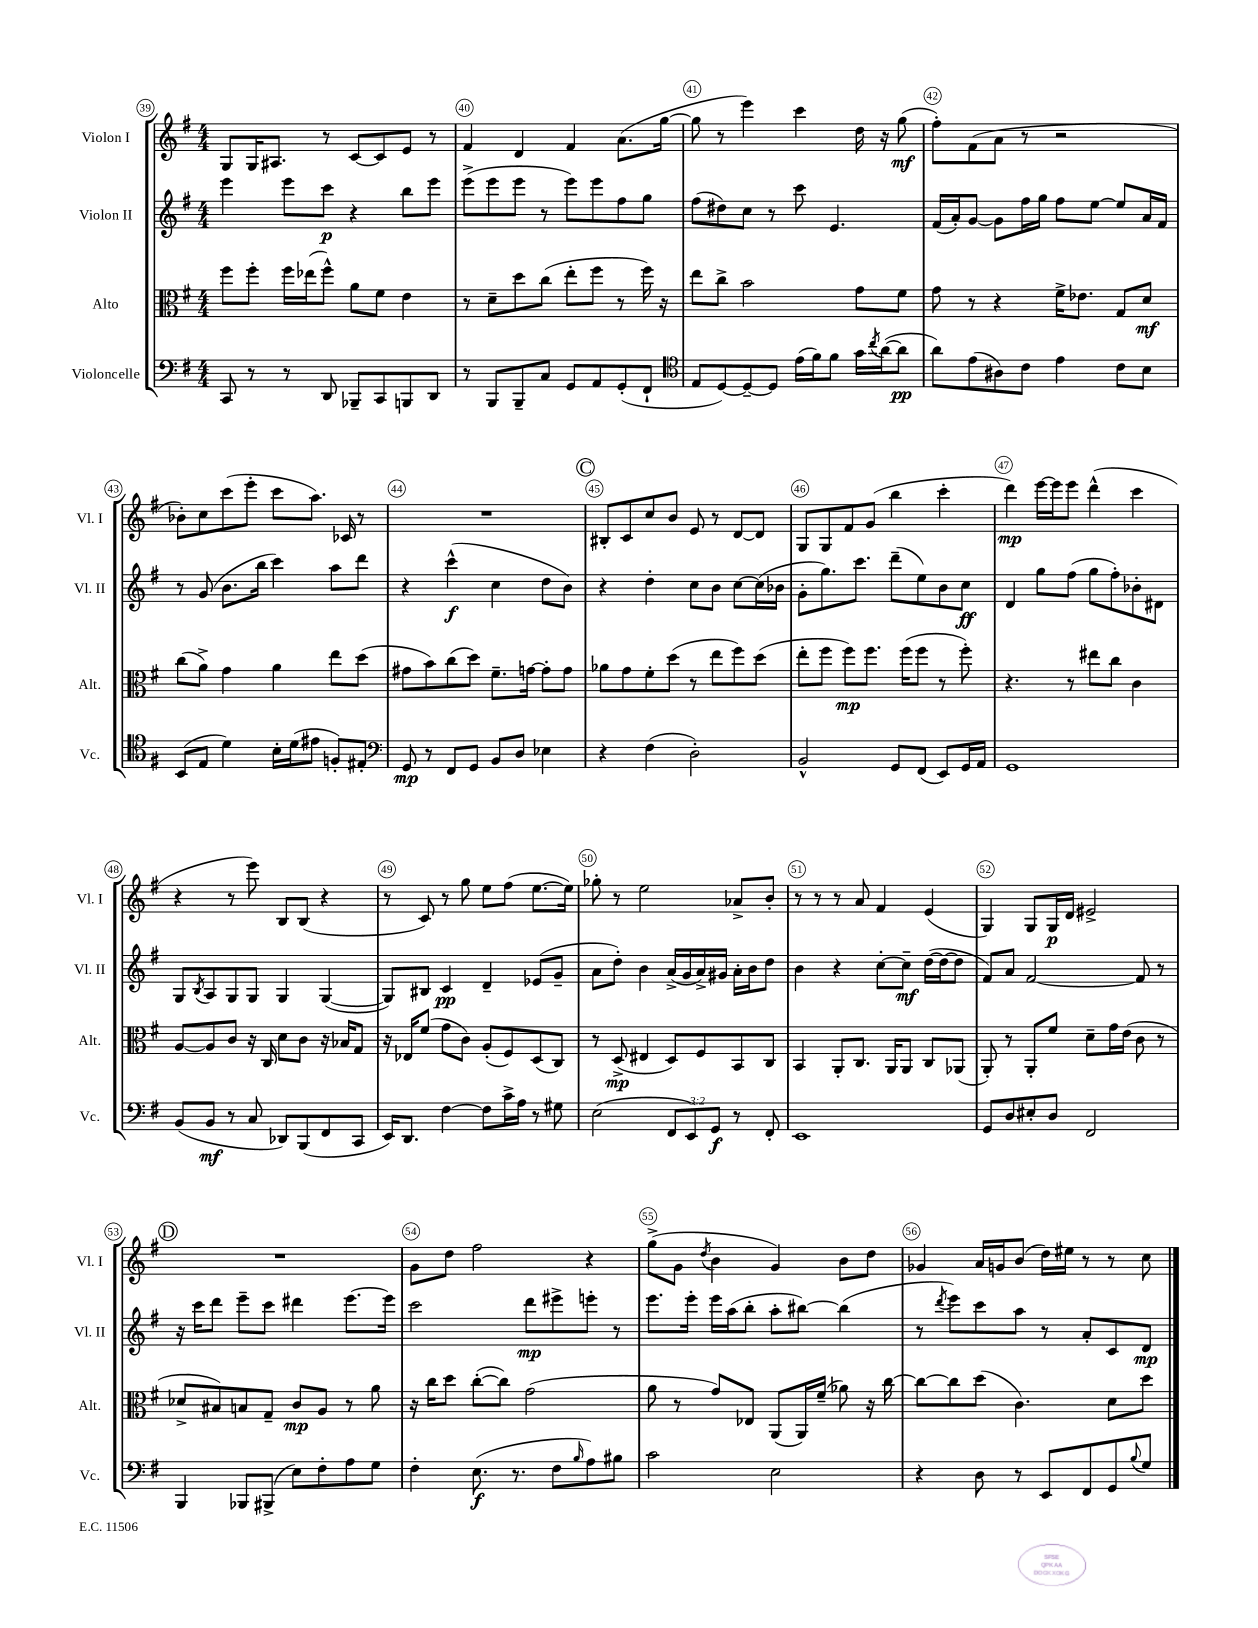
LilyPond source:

<<
\new StaffGroup <<
\new Staff = "s0" \with { instrumentName = "Violon I" shortInstrumentName = "Vl. I" } {
    \clef treble \key g \major \numericTimeSignature \time 4/4
    g8 g16 ais8. r8 c'8~ c'8 e'8 r8 |
    fis'4 d'4 fis'4 a'8.( g''16~ |
    g''8 r8 e'''4) c'''4 d''16 r16 g''8\mf( |
    fis''8-.) fis'8( a'8 r8 r2 |
    bes'8-.) c''8 c'''8( e'''8-. c'''8 a''8.) ces'16 r8 |
    R1 |
    \mark \markup { \circle "C" } bis8-. c'8 c''8 b'8 e'8 r8 d'8~ d'8 |
    g8 g8 fis'8 g'8( b''4 c'''4-. |
    d'''4\mp) e'''16~ e'''16 e'''8 d'''4-^( c'''4 |
    r4 r8 e'''8) b8 b8( r4 |
    r8 c'8) r8 g''8 e''8 fis''8( e''8.~ e''16) |
    ges''8-. r8 e''2 aes'8-> b'8-. |
    r8 r8 r8 a'8 fis'4 e'4( |
    g4) g8 g16\p d'16 eis'2-> |
    \mark \markup { \circle "D" } R1 |
    g'8 d''8 fis''2 r4 |
    g''8->( g'8 \acciaccatura { d''8 } b'4 g'4) b'8 d''8 |
    ges'4 a'16 g'16 b'8( d''16) eis''16 r8 r8 c''8 \bar "|." |
}
\new Staff = "s1" \with { instrumentName = "Violon II" shortInstrumentName = "Vl. II" } {
    \clef treble \key g \major \numericTimeSignature \time 4/4
    e'''4 e'''8 c'''8\p r4 b''8 e'''8 |
    e'''8->( e'''8 e'''8 r8 e'''8) e'''8 fis''8 g''8 |
    fis''8( dis''8) c''8 r8 c'''8 e'4. |
    fis'16( a'16-.) g'8~ g'8 fis''16 g''16 fis''8 e''8~ e''8 a'16 fis'16 |
    r8 g'8( b'8. b''16 c'''4) a''8 d'''8 |
    r4 c'''4-^\f( c''4 d''8 b'8) |
    \mark \markup { \circle "C" } r4 d''4-. c''8 b'8 c''8~ c''16( bes'16 |
    g'8-. g''8.) c'''8. d'''8--( e''8) b'8 c''8\ff |
    d'4 g''8 fis''8( g''8 fis''8-.) bes'8-. dis'8 |
    g8 \acciaccatura { b8 } a8 g8 g8 g4 g4~( |
    g8) bis8 c'4\pp d'4-- ees'8( g'8-- |
    a'8 d''8-.) b'4 a'16->( g'16 a'16->) gis'16 a'16-. b'16 d''8 |
    b'4 r4 c''8~-. c''8--\mf d''16~( d''16~ d''8 |
    fis'8) a'8 fis'2~ fis'8 r8 |
    \mark \markup { \circle "D" } r16 c'''16 d'''8 e'''8-- c'''8 dis'''4 e'''8.~ e'''16 |
    c'''2 d'''8\mp eis'''8-> e'''8-. r8 |
    e'''8. e'''16-. e'''16 a''16( b''8-. a''8-. bis''8~) bis''4( |
    r8 \acciaccatura { d'''8 } e'''8) c'''8 a''8 r8 a'8-. c'8 d'8\mp \bar "|." |
}
\new Staff = "s2" \with { instrumentName = "Alto" shortInstrumentName = "Alt." } {
    \clef alto \key g \major \numericTimeSignature \time 4/4
    fis''8 fis''8-. fis''16 ees''16( fis''8-^) a'8 fis'8 e'4 |
    r8 d'8-- d''8 c''8( e''8-. fis''8 r8 fis''16) r16 |
    e''8 c''8-> b'2 g'8 fis'8 |
    g'8 r8 r4 fis'16-> ees'8. g8 d'8\mf |
    c''8( a'8->) g'4 a'4 e''8 d''8( |
    gis'8 b'8) c''8( d''8) fis'8.-- g'16~ g'8-. g'8 |
    \mark \markup { \circle "C" } aes'8 g'8 fis'8-. d''8( r8 e''8 fis''8) d''8( |
    e''8-. fis''8 fis''8\mp) fis''8. fis''16( fis''8 r8 fis''8-.) |
    r4. r8 eis''8 c''8 c'4 |
    a8~ a8 c'8 r16 c16 d'8 c'8 r16 bes16 g8 |
    r16 ees16 fis'8( g'8 c'8) a8-.( fis8) d8( c8) |
    r8 d8->\mp( eis4 d8) fis8 b,8 c8 |
    b,4 a,8-. c8. a,16 a,8 c8 aes,8( |
    a,8-.) r8 a,8-. fis'8 d'8-- g'16 e'16( c'8 r8 |
    \mark \markup { \circle "D" } des'8-> bis8) b8 g8-- c'8\mp a8 r8 a'8 |
    r16 c''16 d''8 c''8~-.( c''8) g'2( |
    a'8 r8 g'8) ees8 a,8( a,16) fis'16--( aes'8) r16 c''16~ |
    c''8~ c''8 d''8( c'4.) d'8 d''8 \bar "|." |
}
\new Staff = "s3" \with { instrumentName = "Violoncelle" shortInstrumentName = "Vc." } {
    \clef bass \key g \major \numericTimeSignature \time 4/4 \override Staff.TupletNumber.text = #tuplet-number::calc-fraction-text
    c,8 r8 r8 d,8 bes,,8-- c,8 b,,8 d,8 |
    r8 b,,8 b,,8-- c8 g,8 a,8 g,8-.( fis,8-! |
    \clef tenor e8 d8~) d8~-- d8 e'16( fis'16) fis'8 g'16 \acciaccatura { c''8 } a'16~( a'8\pp |
    a'8) e'8( ais8) c'8 e'4 c'8 b8 |
    b,8( e8 d'4) b16-. d'16( eis'8 f8-.) eis8-. |
    \clef bass g,8\mp r8 fis,8 g,8 b,8 d8 ees4 |
    \mark \markup { \circle "C" } r4 fis4( d2-.) |
    b,2-^ g,8 fis,8( e,8) g,16 a,16 |
    g,1 |
    b,8( b,8\mf r8 c8 des,8) b,,8( fis,8 c,8 |
    e,16) d,8. fis4~ fis8 c'16-> a16 r8 gis8 |
    e2( \tuplet 3/2 { fis,8 e,8) g,8\f } r8 fis,8-. |
    e,1 |
    g,8 d8 eis8-. d8 fis,2 |
    \mark \markup { \circle "D" } b,,4 bes,,8 bis,,8->( e8) fis8-. a8 g8 |
    fis4-. e8.\f( r8. fis8 \grace { b16 } a8) bis8 |
    c'2 e2 |
    r4 d8 r8 e,8 fis,8 g,8 \appoggiatura { b8 } g8 \bar "|." |
}
>>
>>
\layout { \context { \Score currentBarNumber = #39 \override BarNumber.break-visibility = ##(#f #t #t) barNumberVisibility = #all-bar-numbers-visible \override BarNumber.stencil = #(make-stencil-circler 0.1 0.3 ly:text-interface::print) } }
